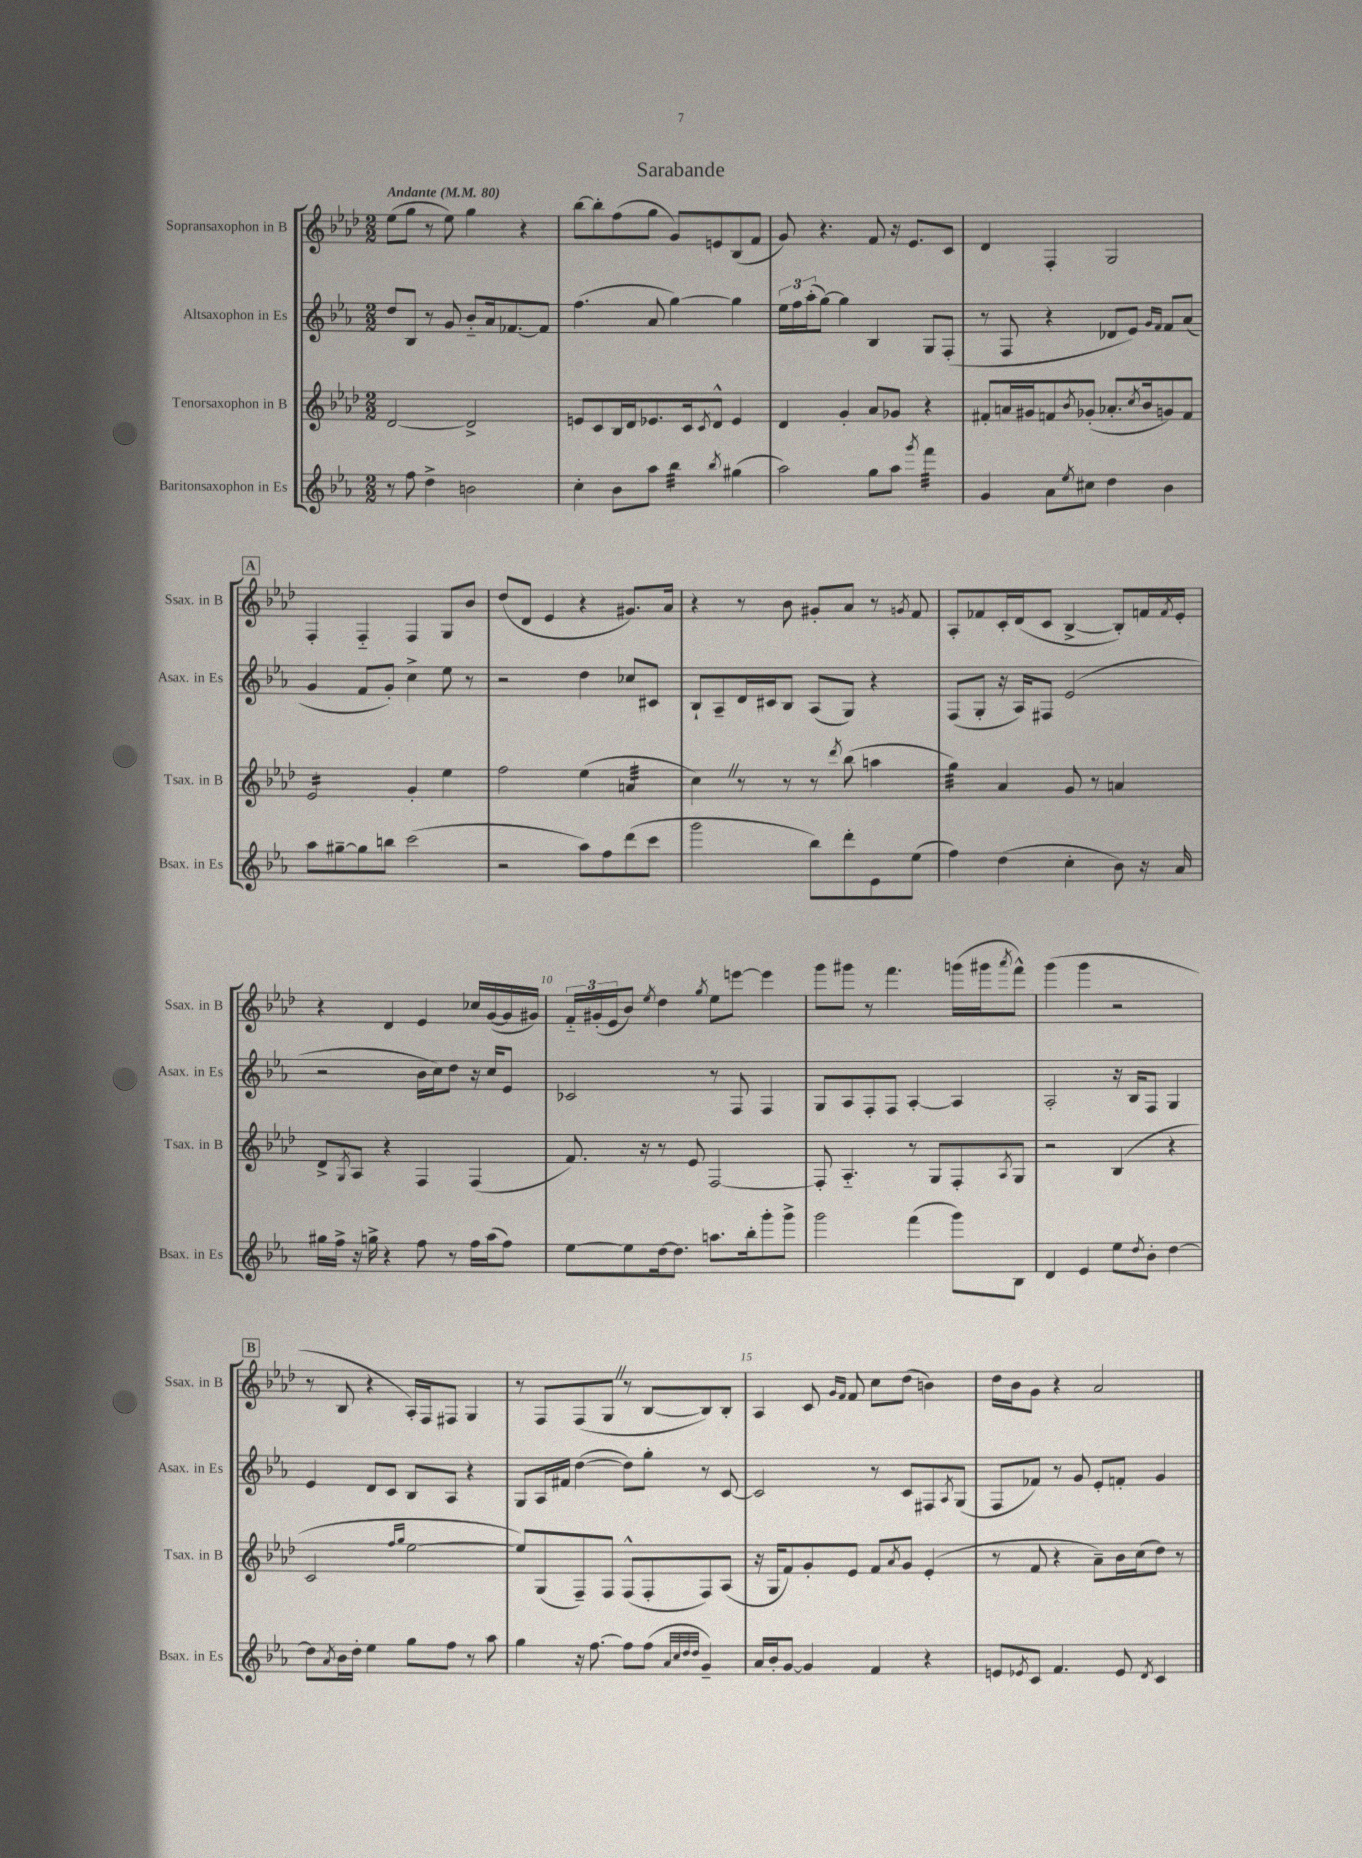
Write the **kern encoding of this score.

**kern	**kern	**kern	**kern
*staff4	*staff3	*staff2	*staff1
*clefG2	*clefG2	*clefG2	*clefG2
*k[b-e-a-]	*k[b-e-a-d-]	*k[b-e-a-]	*k[b-e-a-d-]
*M2/2	*M2/2	*M2/2	*M2/2
*MM80	*MM80	*MM80	*MM80
8r	[2d-	8dd	(8ee-
8ff	.	8B-	8gg
4dd^	.	8r	8r
.	.	8g	8ee-)
2b	2d-^]	8b-'~	4gg
.	.	16a-	.
.	.	[8.f-	.
.	.	.	4r
.	.	8f-]	.
=	=	=	=
4cc'	8e	(4.ff	[8bb-
.	8c	.	8bb-']
8b-	16B-	.	(8ff
.	16d-	.	.
8aa-	8.e-	8a-	8gg
4bb-	.	[4gg)	8g)
.	16c	.	.
.	8qc	.	.
.	8d-^^	.	8e
8qbb-	.	.	.
(4gg#	4e-	4gg]	(8B-
.	.	.	8f
=	=	=	=
2aa-)	4d-	24ee-	8g)
.	.	24ff	.
.	.	(24aa-'	.
.	.	[8gg)	4.r
.	4g'	4gg]	.
8gg	8a-	4B-	8f
8aa-	8g-	.	16r
.	.	.	8.e-
8qggg	.	.	.
4fff	4r	8G	.
.	.	(8F'	8c
=	=	=	=
4g	8f#'	8r	4d-
.	16a	8F	.
.	16g#	.	.
8a-	8f	4r	4F'
8qee-	8qb-	.	.
8cc#	(8g-'	.	.
4dd	8.a-'	8d-	2G
.	.	8e-)	.
.	8qcc	.	.
.	16b-	.	.
.	.	16qqg	.
.	.	16qqf	.
4b-	8g)	8f	.
.	8f	(8a-	.
=	=	=	=
8aa-	2e-	4g	4F'
[8gg#~	.	.	.
8gg#]	.	8f	4F'~
8bb	.	8g')	.
(2ccc	4g'	4cc^	4F
.	4ee-	8ee-	8G
.	.	8r	8b-
=	=	=	=
2r	2ff	2r	(8dd-
.	.	.	8d-
.	.	.	4e-
8aa-)	(4ee-	4dd	4r
8ff	.	.	.
(8ddd	4a	8cc-	8.g#)
8ccc	.	8c#	.
.	.	.	16a-
=	=	=	=
2ggg	4cc)	8B-`	4r
.	.	8A-~	.
.	8r	16d	8r
.	.	16c#	.
.	8r	8B-	8b-
8bb-)	8r	(8A-	8g#'
.	8qddd-	.	.
8ddd'	(8bb-	8G)	8a-
8e-	4aa	4r	8r
.	.	.	8qg
(8ee-	.	.	8f
=	=	=	=
4ff)	4gg)	(8F	8A-'
.	.	8G'	8f-
(4dd	4a-	16r	16c'
.	.	16A-)	(16d-
.	.	8F#	8c
4cc'	8g	(2e-	[4B-^
.	8r	.	.
8b-)	4a	.	8B-'])
16r	.	.	16f
.	.	.	8qf
16a-	.	.	16e-'
=	=	=	=
16gg#	8d-^	2r	4r
16ff^	.	.	.
.	8qG	.	.
16r	8A-	.	.
16gg^	.	.	.
4r	4r	.	4d-
8ff	4F	16b-	4e-
.	.	16cc)	.
8r	.	8dd	.
16ff	(4F	16r	16cc-
(16aa-	.	16cc	([16g
8ff)	.	8e-	16g]
.	.	.	16g#)
=	=	=	=
[8ee-	8.f)	2c-	24f'~
.	.	.	(24g#'
.	.	.	24e-
8ee-]	.	.	8b-)
.	16r	.	.
.	.	.	8qee-
[16dd	8r	.	4dd-
8.dd]	.	.	.
.	8e-	.	.
.	.	.	8qgg
8.aa	[2F	8r	8ee-
.	.	8F	[8eee
16bb-'	.	.	.
8ggg'	.	4F	4eee]
8ggg^	.	.	.
=	=	=	=
2ggg	8F']	8G	8ggg
.	4.A-'~	8A-	8ggg#
.	.	8F'	8r
.	.	8F	4.fff
(4fff	8r	[4A-'	.
.	8G	.	.
8ggg)	8F'	4A-]	(16ggg
.	.	.	16ggg#
.	8qA-	.	8qaaa-
8B-	8G	.	8fff^^)
=	=	=	=
4d	2r	2A-'	(4ggg
4e-	.	.	4ggg
8ee-	(4B-	16r	2r
.	.	16B-	.
8qdd	.	.	.
8b-'	.	8F	.
[4dd	4r	4G	.
=	=	=	=
8dd]	2c	4e-	8r
8qa-	.	.	.
16b-	.	.	8B-
16dd'	.	.	.
4ee-	.	8d	4r
.	.	8c	.
.	16qqff	.	.
.	16qqgg	.	.
8gg	[2ee-	8B-	16A-')
.	.	.	16F
8ff	.	8A-	8F#
8r	.	4r	4G
8aa-	.	.	.
=	=	=	=
4gg	8ee-])	8G	8r
.	(8G	16A-	8F
.	.	16f#	.
16r	8F~)	([4dd	(8F
[8.ff	.	.	.
.	8F	.	8G
8ff]	(8F^^	8dd])	8r
(8ff	8F'	8gg'	[8B-
32qqa-	.	.	.
32qqcc	.	.	.
32qqdd	.	.	.
32qqdd	.	.	.
4g~)	8F)	8r	8B-])
.	(8A-	[8c	8B-'
=	=	=	=
16a-	16r	2c]	4A-
16b-'	16G	.	.
[8g	8f)	.	.
4g]	8g'	.	8c
.	.	.	16qqg
.	.	.	16qqf
.	8e-	.	8f
4f	8f	8r	8cc
.	8qa-	.	.
.	8g	8c	(8dd-
4r	(4e-'	8F#	4b)
.	.	8qA-	.
.	.	(8G	.
=	=	=	=
8e	8r	8F	16dd-
.	.	.	16b-
8qe-	.	.	.
8c	8f	8f-)	8g
4.f	4r	8r	4r
.	.	8g	.
.	8a-~)	8e-'	2a-
8e-	16b-	8f'	.
.	(16cc	.	.
8qd	.	.	.
4c	8dd-)	4g	.
.	8r	.	.
==	==	==	==
*-	*-	*-	*-
